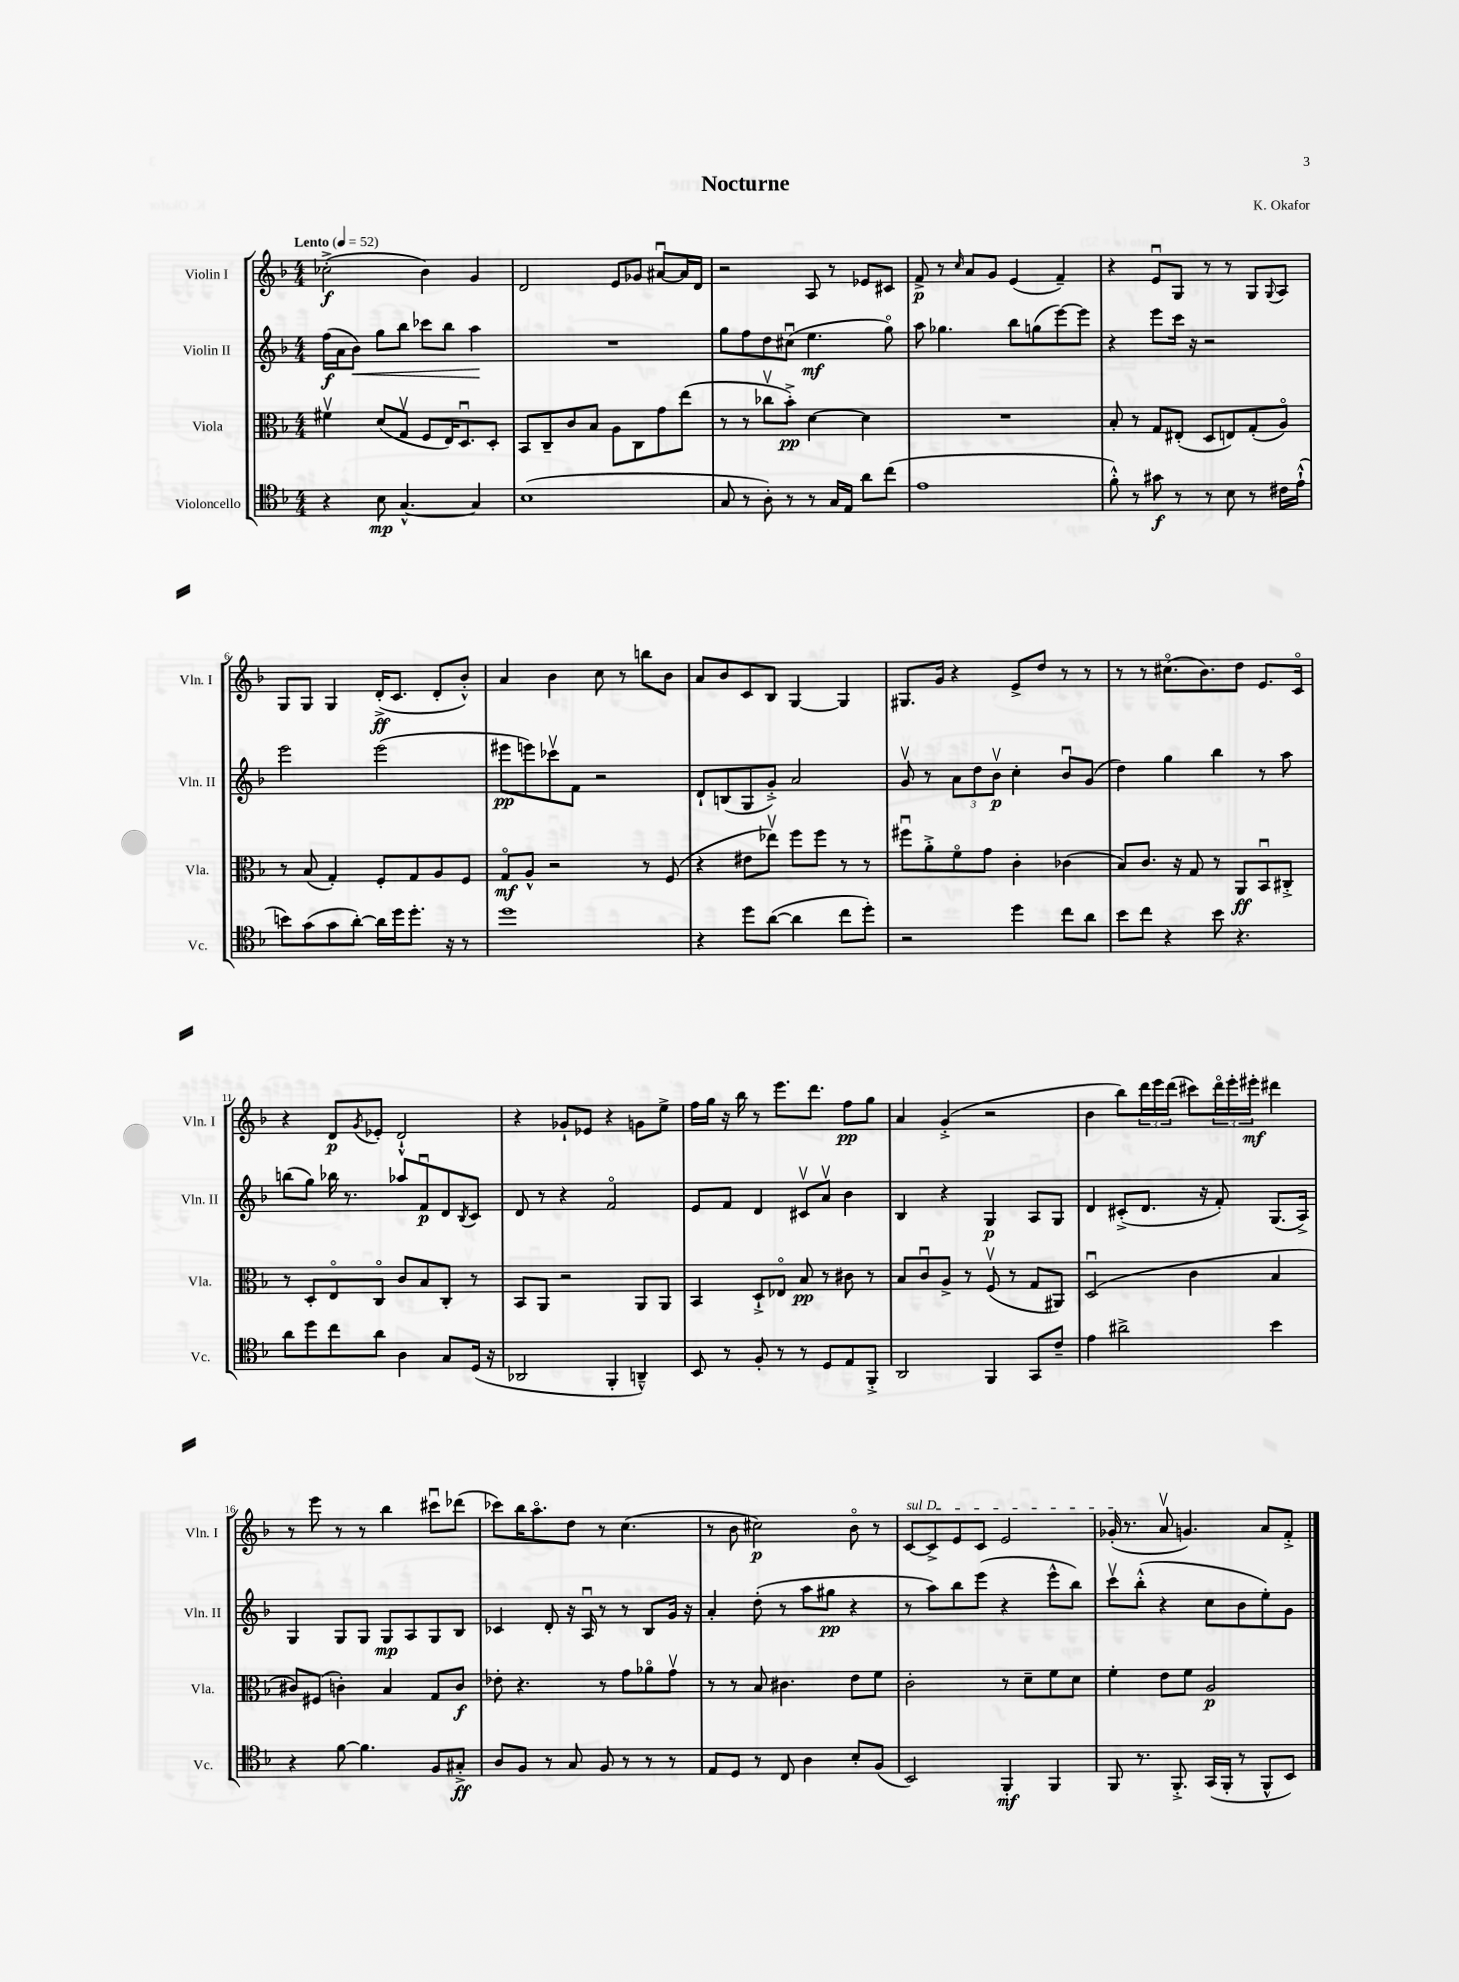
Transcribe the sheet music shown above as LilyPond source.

\header { title = "Nocturne" composer = "K. Okafor" }
<<
\new StaffGroup <<
\new Staff = "s0" \with { instrumentName = "Violin I" shortInstrumentName = "Vln. I" } {
    \clef treble \key f \major \numericTimeSignature \time 4/4 \tempo "Lento" 4 = 52
    ces''2-.->\f( bes'4) g'4 |
    d'2 e'8 ges'8 ais'8~\downbow ais'16 d'16 |
    r2 a8 r8 ees'8 cis'8 |
    f'8->\p r8 \grace { c''16 } a'8 g'8 e'4( f'4--) |
    r4 e'8\downbow g8 r8 r8 g8 \appoggiatura { g8 } a8 |
    g8 g8 g4 d'16-.->\ff( c'8. d'8-. bes'8-.-^) |
    a'4 bes'4 c''8 r8 b''8 bes'8 |
    a'8 bes'8 c'8 bes8 g4~ g4 |
    gis8. g'16 r4 e'8-> d''8 r8 r8 |
    r8 r8 cis''8.\flageolet( bes'8.) d''8 e'8. c'16\flageolet |
    r4 d'8\p \acciaccatura { g'8 } ees'8-. d'2-!-^ |
    r4 ges'8-! ees'8 r4 g'8 e''8-> |
    f''16 g''16 r16 bes''16 r8 e'''8. d'''8. f''8\pp g''8 |
    a'4 g'4-.->( r2 |
    bes'4 bes''8) \tuplet 3/2 { d'''16 e'''16 d'''16( } cis'''8) \tuplet 3/2 { d'''16\flageolet e'''16-. eis'''16-.\mf } dis'''4 |
    r8 e'''8 r8 r8 bes''4 cis'''8\downbow des'''8( |
    ces'''8) bes''16 a''8.\flageolet d''8 r8 c''4.( |
    r8 bes'8 cis''2\p) bes'8\flageolet r8 |
    \once \override TextSpanner.bound-details.left.text = \markup { \italic "sul D" } c'8~\startTextSpan c'8-> e'8 c'8 e'2 |
    ges'16-.\stopTextSpan( r8. a'8\upbow g'4.) a'8 f'8-.-> \bar "|." |
}
\new Staff = "s1" \with { instrumentName = "Violin II" shortInstrumentName = "Vln. II" } {
    \clef treble \key f \major \numericTimeSignature \time 4/4
    f''16\f( a'16 bes'8\<) g''8 bes''8 ces'''8 bes''8 a''4\! |
    R1 |
    g''8 f''8 d''8 cis''8\downbow( e''4.\mf g''8\flageolet) |
    a''8 ges''4. bes''8 g''8( e'''8~) e'''8 |
    r4 e'''8 c'''16 r16 r2 |
    e'''2 e'''2( |
    eis'''8\pp e'''8) ces'''8\upbow f'8 r2 |
    d'8-! b8( g8 g'8-.->) a'2 |
    g'8\upbow r8 \tuplet 3/2 { a'8 d''8 bes'8\upbow\p } c''4-. bes'8\downbow g'8( |
    d''4) g''4 bes''4 r8 a''8 |
    b''8( g''8) bes''16 r8. aes''8 f'8\downbow\p d'8 \acciaccatura { bes8 } c'8 |
    d'8 r8 r4 f'2\flageolet |
    e'8 f'8 d'4 cis'8\upbow a'8\upbow bes'4 |
    bes4 r4 g4\p a8 g8 |
    d'4 cis'8-.->( d'8. r16 f'8-.) g8.( a16->) |
    g4 g8 g8 g8\mp a8 g8 bes8 |
    ces'4 d'8-. r16 a16\downbow r8 r8 bes8 g'16 r16 |
    a'4-. d''8-.( r8 a''8 gis''8\pp r4 |
    r8 a''8) bes''8 e'''8( r4 e'''8-^ bes''8) |
    c'''8\upbow bes''8-.-^( r4 c''8 bes'8 e''8-.) g'8 \bar "|." |
}
\new Staff = "s2" \with { instrumentName = "Viola" shortInstrumentName = "Vla." } {
    \clef alto \key f \major \numericTimeSignature \time 4/4
    fis'4\upbow d'8( g8\upbow f8 e16) d8.\downbow d8-. |
    bes,8 c8-- c'8 bes8 a8 c8 g'8 e''8( |
    r8 r8 ces''8\upbow bes'8-.->\pp) d'4~ d'4 |
    R1 |
    bes8-. r8 g8 eis8-.( d8 e8) g8-.( a8\flageolet) |
    r8 bes8( g4-.) f8-. g8 a8 f8 |
    g8\flageolet\mf a8-^ r2 r8 f8( |
    r4 eis'8 ees''8\upbow) f''8 f''8 r8 r8 |
    fis''8\downbow a'8-.-> f'8\flageolet g'8 c'4-. ces'4( |
    bes8) c'8. r16 g8 r8 a,8\ff bes,8\downbow cis8-.-> |
    r8 d8-. e8\flageolet c8\flageolet c'8 bes8 c8-. r8 |
    bes,8 a,8 r2 a,8 a,8 |
    bes,4 d8-!-> ees8\flageolet bes8\pp r8 cis'8 r8 |
    bes8 c'8\downbow a8-> r8 f8\upbow( r8 g8 ais,8) |
    d2\downbow( c'4 bes4 |
    cis'8) fis8( c'4-.) bes4 g8 c'8\f |
    ees'8-. r4. r8 g'8 aes'8\flageolet g'8\upbow |
    r8 r8 bes8 cis'4. e'8 f'8 |
    c'2-. r8 d'8-- f'8 d'8 |
    f'4-. e'8 f'8 a2\p \bar "|." |
}
\new Staff = "s3" \with { instrumentName = "Violoncello" shortInstrumentName = "Vc." } {
    \clef tenor \key f \major \numericTimeSignature \time 4/4
    r4 bes8\mp g4.~-^ g4 |
    bes1( |
    g8 r8 a8-.) r8 r8 g16 e16 a'8 c''8( |
    e'1 |
    f'8-.-^) r8 gis'8\f r8 r8 bes8 r8 cis'16 e'16-!-^( |
    b'8) g'8( g'8 a'8~-.) a'16 d''16 d''8.-. r16 r8 |
    d''1 |
    r4 d''8 a'8~( a'4 c''8 d''8-.) |
    r2 d''4 c''8 a'8 |
    bes'8 c''8 r4 bes'8 r4. |
    a'8 d''8 c''8 a'8 a4 g8 d16( r16 |
    aes,2 f,4-. a,4---^) |
    bes,8 r8 f8-. r8 r8 d8 e8 f,8-.-> |
    a,2 f,4 g,8 c'8-- |
    e'4 ais'2-> bes'4 |
    r4 f'8~ f'4. f8 gis8-.->\ff |
    a8 f8 r8 g8 f8 r8 r8 r8 |
    e8 d8 r8 c8 a4 bes8-. f8( |
    bes,2) f,4-.\mf f,4 |
    f,8 r8. f,8.-.-> g,16( f,16-. r8 f,8-^ bes,8) \bar "|." |
}
>>
>>
